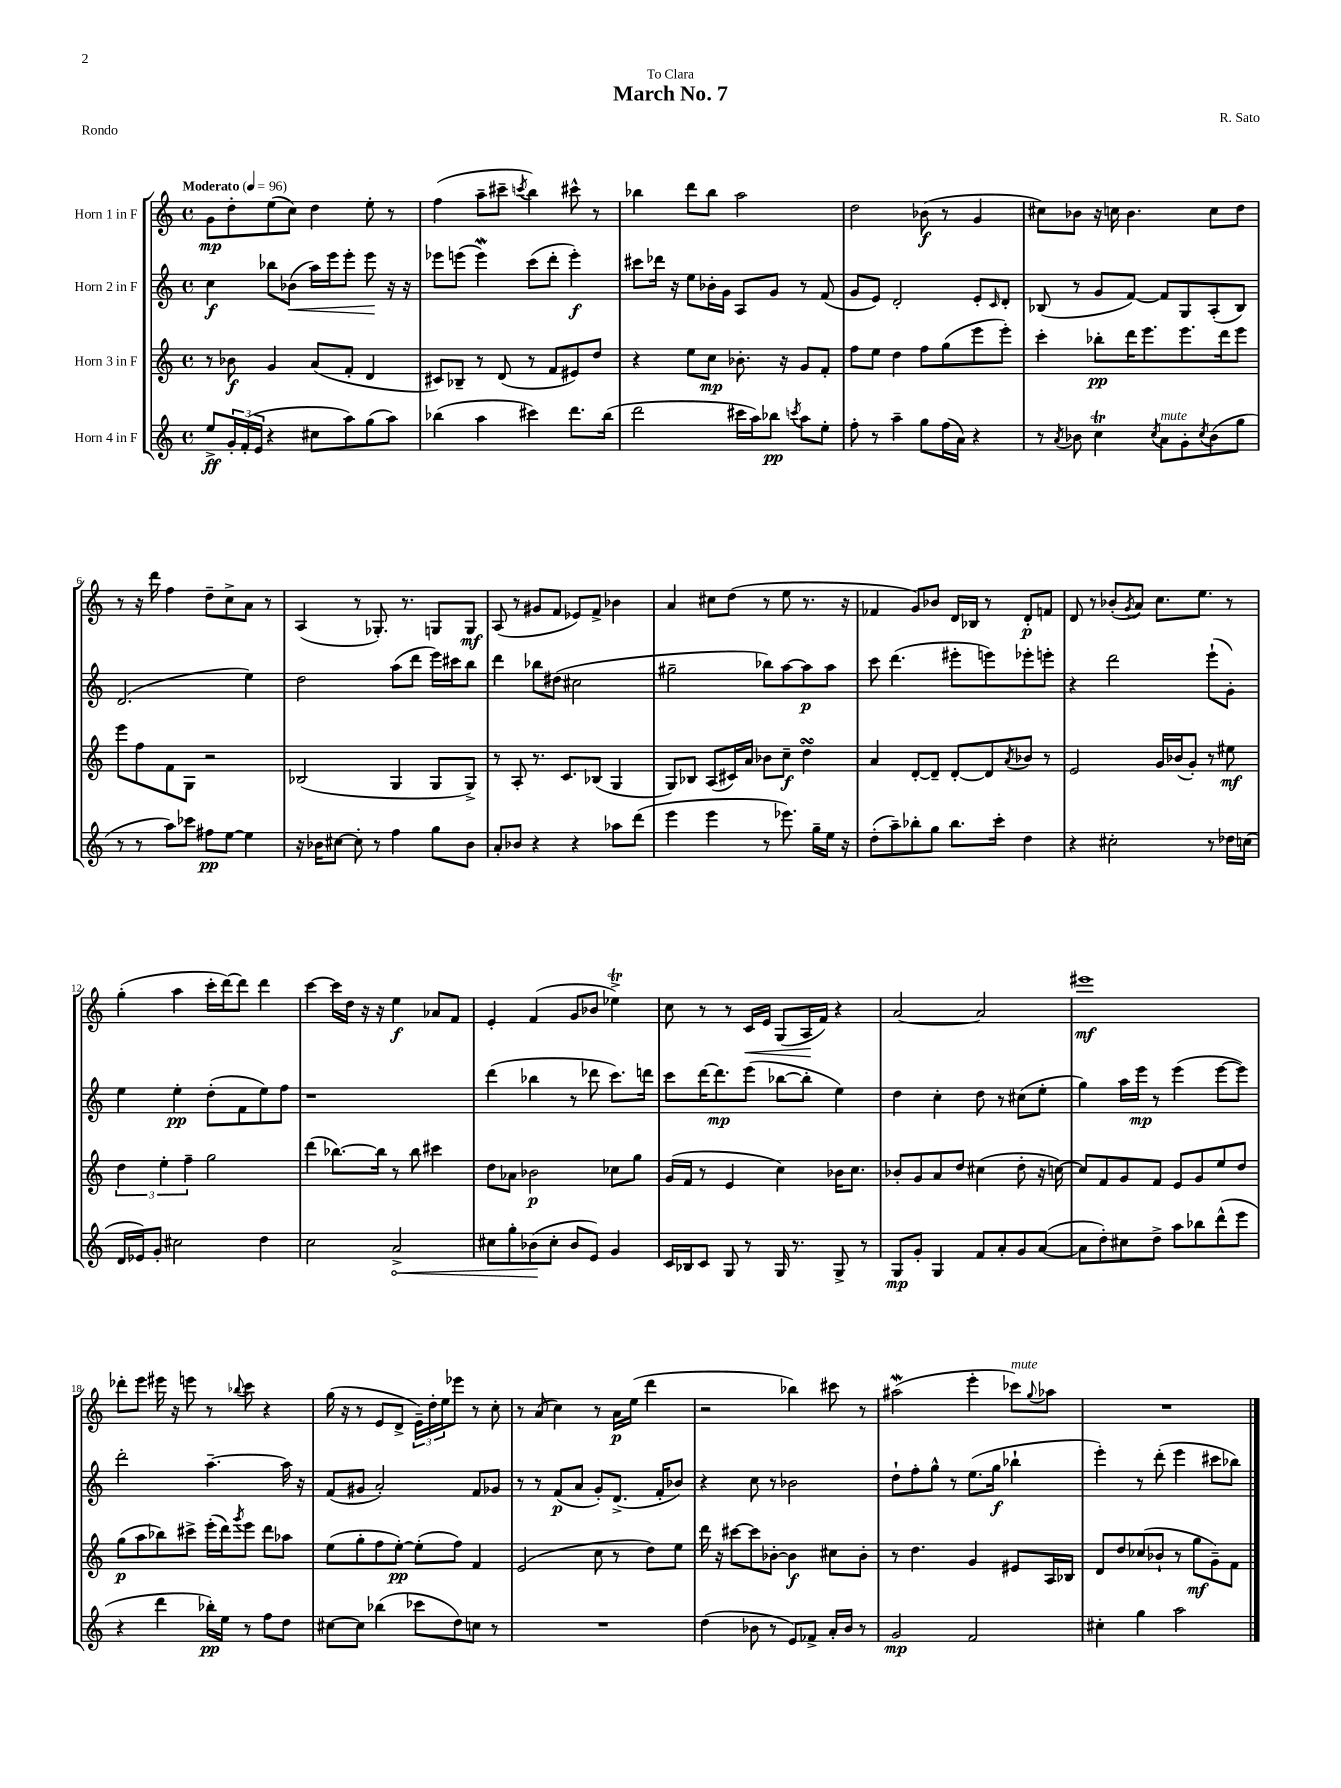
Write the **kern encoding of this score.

**kern	**kern	**kern	**kern
*staff4	*staff3	*staff2	*staff1
*clefG2	*clefG2	*clefG2	*clefG2
*k[]	*k[]	*k[]	*k[]
*M4/4	*M4/4	*M4/4	*M4/4
*met(c)	*met(c)	*met(c)	*met(c)
*MM96	*MM96	*MM96	*MM96
8ee^/L	8r	4cc\	8g\L
24g'/L	8b-\	.	8dd'\
(24f'/	.	.	.
24e/JJ	.	.	.
4r	4g/	8bb-\L	(8ee\
.	.	(8b-\J	8cc\J)
8cc#\L	(8a/L	16aa\LL)	4dd\
.	.	16eee\J	.
8aa\)	8f'/J	8eee'\J	.
(8gg\	4d/	8eee\	8ee'\
8aa\J)	.	16r	8r
.	.	16r	.
=	=	=	=
(4bb-\	8c#/L)	8eee-\L	(4ff\
.	8B-~/J	(8eee\J	.
4aa\	8r	4eee\)	8aa~\L
.	(8d/	.	8ccc#~\J
.	.	.	8qccc/
4ccc#\)	8r	(8ccc\L	4bb\)
.	8f/L	8ddd'\J	.
8.ddd\L	8e#/)	4eee'\)	8ccc#^^\
.	8dd/J	.	8r
(16bb-\Jk	.	.	.
=	=	=	=
2ddd\	4r	8ccc#\L	4bb-\
.	.	16ddd-\Jk	.
.	.	16r	.
.	8ee\L	8ee\L	8ddd\L
.	8cc\J	16b-'\L	8bb-\J
.	.	16g\JJ	.
16ccc#\LL	8.b-'\	8A/L	2aa\
16aa\J)	.	.	.
8bb-\J	.	8g/J	.
.	16r	.	.
8qccc/	.	.	.
8aa\L	8g/L	8r	.
8ee'\J	8f'/J	(8f/	.
=	=	=	=
8ff'\	8ff\L	8g/L	2dd\
8r	8ee\J	8e/J)	.
4aa~\	4dd\	2d'/	.
8gg\L	8ff\L	.	(8b-\
(16ff\L	(8gg\	.	8r
16a\JJ)	.	.	.
4r	8eee\	8e'/L	4g/
.	.	16qqc/	.
.	8eee'\J)	8d'/J	.
=	=	=	=
8r	4ccc'\	(8B-/	8cc#\L)
8qa/	.	.	.
8b-\	.	8r	8b-\J
4cc\	8bb-'\L	8g/L	16r
.	.	.	16cc\
.	16ddd\K	[8f/J)	4.b-\
.	8.eee\	.	.
8qcc/	.	.	.
8a\L	.	8f/]L	.
8g'\	8.eee\	8G/	.
8qcc/	.	.	.
(8b-\	.	(8A'/	8cc\L
.	16ddd\k	.	.
8gg\J	8eee\J	8B-/J)	8dd\J
=	=	=	=
8r	8eee\L	(2.d/	8r
8r	8ff\	.	16r
.	.	.	16ddd\
8aa\L)	8f\	.	4ff\
8ccc-\J	8G\J	.	.
8ff#\L	2r	.	8dd~\L
[8ee\J	.	.	8cc^\
4ee\]	.	4ee\)	8a\J
.	.	.	8r
=	=	=	=
16r	(2B-/	2dd\	(4A/
16b-\LK	.	.	.
[8cc#\J	.	.	.
8cc#'\]	.	.	8r
8r	.	.	8.G-'/)
4ff\	4G/	(8aa\L	.
.	.	.	8.r
.	.	8ddd\J	.
8gg\L	8G/L	16eee\LL)	8G/L
.	.	16ccc#\J	.
8b-\J	8G^/J)	8bb\J	8G/J
=	=	=	=
8a'/L	8r	4ddd\	(8A/
8b-/J	8A'/	.	8r
4r	8.r	8bb-\L	8g#/L
.	.	(8dd#\J	8f/J
.	8.c/L	.	.
4r	.	2cc#\	8e-/L)
.	(8B-/J	.	8f^/J
8aa-\L	4G/	.	4b-\
(8ddd\J	.	.	.
=	=	=	=
4eee\	8G/L)	2gg#~\	4a/
.	8B-/J	.	.
4eee\	(8A/L	.	8cc#\L
.	16c#/L)	.	(8dd\J
.	16a/JJ	.	.
8r	8b-\L	8bb-\L)	8r
8.eee-\)	8cc~\J	[8aa\	8ee\
.	4dd\	8aa\]	8.r
16gg~\LL	.	.	.
16ee\JJ	.	8aa\J	.
16r	.	.	16r
=	=	=	=
(8dd'\L	4a/	8ccc\	4f-/
8aa~\)	.	(4.ddd\	.
8bb-'\	[8d'/L	.	8g/L)
8gg\J	8d~/]J	.	8b-/J
8.bb-\L	[8d'/L	8eee#'\L	16d/LL
.	.	.	16B-/JJ
.	8d/]	8eee\)	8r
16ccc'\Jk	.	.	.
.	8qa/	.	.
4dd\	8b-/J	8eee-'\	8d'/L
.	8r	8eee'\J	8f/J
=	=	=	=
4r	2e/	4r	8d/
.	.	.	8r
2cc#'\	.	2ddd\	(8b-'/L
.	.	.	8qg/
.	.	.	8a/J)
.	16g/LL	.	8.cc\L
.	(16b-/J	.	.
.	8g'/J)	.	.
.	.	.	8.ee\J
8r	8r	(8eee`\L	.
16dd-\LL	8ee#\	8g'\J)	8r
(16cc\JJ	.	.	.
=	=	=	=
16d/LL	6dd\	4ee\	(4gg'\
16e-/J)	.	.	.
8g'/J	.	.	.
.	6ee'\	.	.
2cc#\	.	4ee'\	4aa\
.	6ff~\	.	.
.	2gg\	(8dd'\L	16ccc'\LL
.	.	.	[16ddd\J)
.	.	8f\	8ddd\]J
4dd\	.	8ee\)	4ddd\
.	.	8ff\J	.
=	=	=	=
2cc\	(4ddd\	1r	[4ccc\
.	[8.bb-\L)	.	16ccc\]LL
.	.	.	16dd\JJ
.	.	.	16r
.	16bb-\]Jk	.	16r
2a^/	8r	.	4ee\
.	8bb-\	.	.
.	4ccc#\	.	8a-/L
.	.	.	8f/J
=	=	=	=
8cc#\L	8dd\L	(4ddd\	4e'/
8gg'\	8a-\J	.	.
(8b-\	2b-\	4bb-\	(4f/
8cc#'\J	.	.	.
8b-/L	.	8r	8g/L
8e/J)	.	8ddd-\	8b-/J
4g/	8cc-\L	8.ccc\L)	4ee-^\)
.	8gg\J	.	.
.	.	16ddd\Jk	.
=	=	=	=
16c/LL	(16g/LL	8ccc\L	8cc\
16B-/J	16f/JJ	.	.
8c/J	8r	[16ddd\K	8r
.	.	8.ddd\]	.
8G/	4e/	.	8r
8r	.	(8eee\J	16c/LL
.	.	.	16e/JJ
16G/	4cc\)	[8bb-\L	(8G/L
8.r	.	.	.
.	.	8bb-'\]J	16A/L
.	.	.	16f/JJ)
8G^/	16b-\LK	4ee\)	4r
.	8.cc\J	.	.
8r	.	.	.
=	=	=	=
8G/L	8b-'/L	4dd\	[2a/
8g'/J	8g/	.	.
4G/	8a/	4cc'\	.
.	8dd/J	.	.
8f/L	(4cc#\	8dd\	2a/]
8a'/	.	8r	.
8g/	8dd'\	(8cc#\L	.
([8a/J	16r	8ee'\J	.
.	[16cc\)	.	.
=	=	=	=
8a\]L	8cc/]L	4gg\)	1eee#
8dd'\)	8f/	.	.
8cc#\	8g/	16aa\LL	.
.	.	16eee\JJ	.
8dd^\J	8f/J	8r	.
8aa\L	8e/L	(4eee\	.
8bb-\	8g/	.	.
(8ddd^^\	8ee/	[8eee\L	.
8eee\J	8dd/J	8eee\]J)	.
=	=	=	=
4r	(8gg\L	2ddd'\	8ddd-'\L
.	8aa\	.	8eee\J
4ddd\	8bb-\)	.	16eee#\
.	.	.	16r
.	8ccc#^\J	.	8eee\
16bb-'\LL)	(16eee'\LL	[4.aa~\	8r
16ee\JJ	16ddd\J)	.	.
.	8qggg/	.	8qqbb-/
8r	8eee\J	.	8ccc\
8ff\L	8ddd\L	.	4r
8dd\J	8aa-\J	16aa\]	.
.	.	16r	.
=	=	=	=
[8cc#\L	(8ee\L	(8f/L	(16gg\
.	.	.	16r
8cc#\]J	8gg'\	8g#/J	8r
(4bb-\	8ff\	2a'/)	8e/L
.	[8ee'\J)	.	8d^/J
8ccc-\L	(8ee'\]L	.	24e~\LL)
.	.	.	24dd'\
.	.	.	24ee\J
8dd\)	8ff\J)	.	8eee-\J
8cc\J	4f/	8f/L	8r
8r	.	8g-/J	8cc'\
=	=	=	=
1r	(2e/	8r	8r
.	.	8r	(8a/
.	.	(8f/L	4cc\)
.	.	8a/J	.
.	8cc\	8g'/L)	8r
.	8r	(8.d^/J	16a\LL
.	.	.	(16ee\JJ
.	8dd\L)	.	4ddd\
.	.	16f'/LK	.
.	8ee\J	8b-/J)	.
=	=	=	=
(4dd\	16ddd\	4r	2r
.	16r	.	.
.	[8ccc#\L	.	.
8b-\	8ccc#\]	8cc\	.
8r	[8b-'\J	8r	.
8e/L)	4b-\]	2b-\	4bb-\)
8f-^/J	.	.	.
16a'/LL	8cc#\L	.	8ccc#\
16b-/JJ	.	.	.
8r	8b-'\J	.	8r
=	=	=	=
2g/	8r	8dd`\L	(2aa#\
.	4.dd\	8ff'\	.
.	.	8gg^^\J	.
.	.	8r	.
2f/	4g/	(8.ee\L	4eee'\
.	.	16gg\Jk	.
.	8e#/L	4bb-`\	8ccc-\L)
.	.	.	8qqgg/
.	16A/L	.	8aa-\J
.	16B-/JJ	.	.
=	=	=	=
4cc#'\	8d/L	4eee'\)	1r
.	8dd/	.	.
4gg\	(8cc-/	8r	.
.	8b-`/J	(8ddd'\	.
2aa\	8r	4eee\	.
.	8gg\L	.	.
.	8g~\)	8ccc#\L	.
.	8f\J	8bb-\J)	.
==	==	==	==
*-	*-	*-	*-
